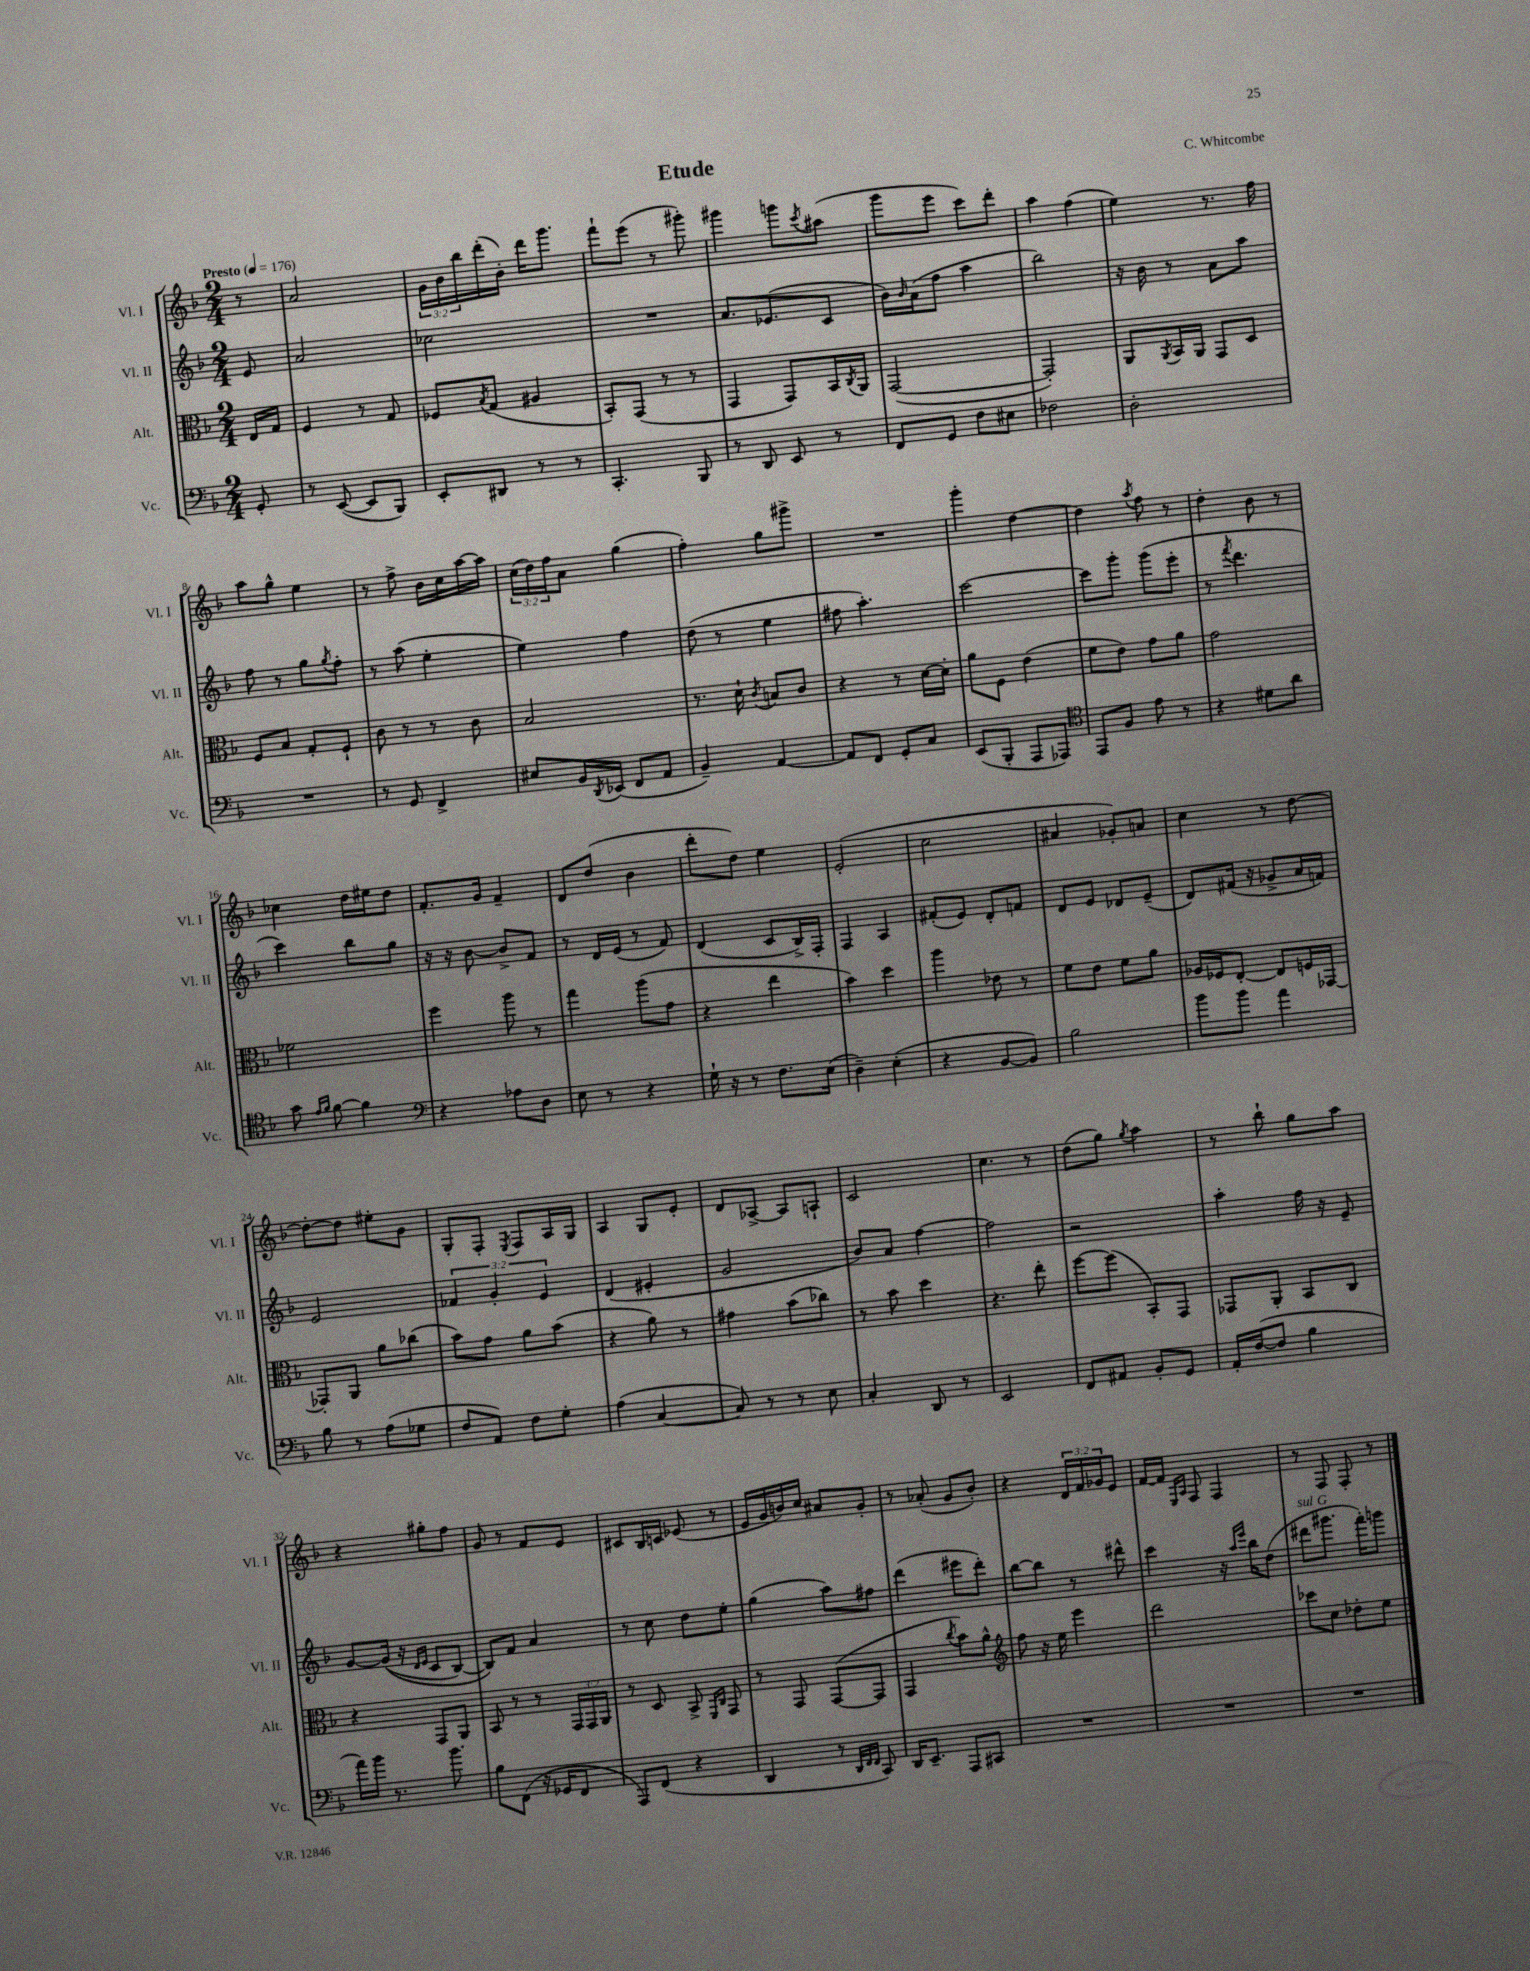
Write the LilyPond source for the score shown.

\header { title = "Etude" composer = "C. Whitcombe" }
<<
\new StaffGroup <<
\new Staff = "s0" \with { instrumentName = "Vl. I" shortInstrumentName = "Vl. I" } {
    \clef treble \key f \major \numericTimeSignature \time 2/4 \override Staff.TupletNumber.text = #tuplet-number::calc-fraction-text \partial 8 \tempo "Presto" 4 = 176
    r8 |
    a'2 |
    \tuplet 3/2 { g'16 bes'16 bes''16 } d'''16-.( bes'16-.) d'''16 g'''8. |
    f'''8-! e'''8( r8 gis'''8-.) |
    gis'''4 g'''8 \acciaccatura { c'''8 } ais''8( |
    g'''8 e'''8 c'''8) d'''8-. |
    a''4 f''4( |
    e''4) r8. f''16 |
    a''8 g''8-^ e''4 |
    r8 f''8-> bes'16 c''16 a''16~ a''16 |
    \tuplet 3/2 { c''16( d''16) f''16 } a'8 g''4( |
    f''4-.) g''8 gis'''8-> |
    R2 |
    g'''4-. d''4~ |
    d''4 \acciaccatura { a''8 } f''8 r8 |
    d''4-. bes'8 r8 |
    ces''4 d''16 eis''16 d''8 |
    f'8.-. g'16 f'4-- |
    d'8 d''8( bes'4 |
    d'''8-. d''8) e''4 |
    e'2-.( |
    c''2 |
    ais'4 ges'8-.) a'8 |
    c''4 r8 d''8~ |
    d''8~-. d''8 eis''8-. g'8 |
    g8-. f8-. \acciaccatura { e8 } f8 a16 g16 |
    a4 g8 e'8-. |
    d'8 aes8~-> aes8 a8-! |
    c'2 |
    c''4. r8 |
    d''8( g''8) \acciaccatura { g''8 } a''4 |
    r8 bes''8-! g''8 a''8 |
    r4 gis''8-. f''8 |
    g'8 r8 f'8 e'8 |
    cis'8 bes16 c'16 ees'8( r8 |
    e'16 g'16 b'16) c''16 ais'8 g'8-. |
    r8 aes'8-.( g'8 bes'8-.) |
    r4 \tuplet 3/2 { d'16 f'16 ges'16 } e'8 |
    f'16~ f'16 \grace { e16 a16 } f8 f4 |
    r8 f8 f8-. r8 \bar "|." |
}
\new Staff = "s1" \with { instrumentName = "Vl. II" shortInstrumentName = "Vl. II" } {
    \clef treble \key f \major \numericTimeSignature \time 2/4 \override Staff.TupletNumber.text = #tuplet-number::calc-fraction-text \partial 8
    e'8 |
    a'2 |
    ces''2 |
    R2 |
    a'8. ees'8.( c'8 |
    bes'16) \grace { bes'16 } a'16( f''8 a''4 |
    bes''2) |
    r16 bes'16 r8 a'8 a''8 |
    f''8 r8 g''8 \acciaccatura { g''8 } f''8-. |
    r8 a''8( e''4-. |
    e''4) f''4 |
    d''8( r8 e''4 |
    fis''8 a''4.-.) |
    c'''2~ |
    c'''8 g'''8-. g'''8( e'''8-. |
    r8 \acciaccatura { f'''8 } d'''4. |
    c'''4) bes''8 g''8 |
    r16 r16 bes'8~ bes'8-> f'8 |
    r8 d'16 e'16( r8 f'8) |
    d'4( c'8 bes16->) f16-. |
    f4 a4 |
    fis'8-.( e'8) d'8-. f'8 |
    d'8 e'8 des'8 e'8--( |
    d'8) fis'16( r16 ges'8-> a'16 f'16) |
    e'2 |
    \tuplet 3/2 { fes'4 g'4-. e'4 } |
    d'4( eis'4-. |
    g'2 |
    bes'8) a'8 f''4~ |
    f''2 |
    r2 |
    a''4-. f''16 r16 e'8-- |
    g'8~ g'16(\( r16 \grace { d'16 e'16 } c'8 bes8~) |
    bes8\) f'8 a'4 |
    r8 c''8 d''8 e''8-. |
    g''4( a''8) fis''8 |
    d'''4( eis'''8 d'''8-.) |
    bes''8~ bes''8 r8 dis'''8-^ |
    c'''4 r16 \grace { a''16 e'''16 } bes''16 d''8( |
    dis'''8^\markup { \italic "sul G" } gis'''8. f'''16-.) g'''8 \bar "|." |
}
\new Staff = "s2" \with { instrumentName = "Alt." shortInstrumentName = "Alt." } {
    \clef alto \key f \major \numericTimeSignature \time 2/4 \override Staff.TupletNumber.text = #tuplet-number::calc-fraction-text \partial 8
    e16 g16 |
    f4 r8 g8 |
    fes8 \acciaccatura { bes8 } g8( ais4 |
    bes,8-.) g,8( r8 r8 |
    g,4 g,8) bes,16 \acciaccatura { c8 } a,16 |
    g,2~( |
    g,2-.) |
    a,8 \acciaccatura { a,8 } bes,16 a,16 g,8 d8 |
    f8 bes8 g8-. f8-! |
    c'8 r8 r8 c'8 |
    bes2 |
    r8. d'16-! \acciaccatura { c'8 } b8 c'8 |
    r4 r8 d'16~ d'16-. |
    a'8 f8 e'4( |
    f'8 e'8) g'8 a'8 |
    g'2 |
    fes'2 |
    f''4 a''8 r8 |
    g''4 a''8( g'8 |
    r4 e''4 |
    bes'4) d''4 |
    a''4 ees'8 r8 |
    f'8 e'8 f'8 a'8 |
    aes16 fes16 e8~-. e8 f16 ges,16~ |
    ges,8-. a,8 a'8 ces''8( |
    bes'8) g'8 a'8 bes'8( |
    r4 a'8) r8 |
    gis'4 bes'8( ces''8) |
    r8 bes'8 d''4 |
    r4. e''8-. |
    f''8~ f''8( bes,8-.) g,8 |
    ges,8 a,8-. bes,8 c8 |
    r4 g,8 a,8 |
    bes,8 r8 r8 \tuplet 3/2 { g,16 g,16 a,16 } |
    r8 d8 bes,8-> \grace { f,16 c16 } g,8 |
    r8 g,8 g,8~( g,8 |
    g,4 \acciaccatura { c''8 } bes'8) a'8-^ |
    \clef treble f''8 r16 e''16 e'''4 |
    d'''2 |
    ces'''8 c''8 des''8-. e''8 \bar "|." |
}
\new Staff = "s3" \with { instrumentName = "Vc." shortInstrumentName = "Vc." } {
    \clef bass \key f \major \numericTimeSignature \time 2/4 \partial 8
    g,8-. |
    r8 e,8~( e,8 bes,,8) |
    e,8-. dis,8 r8 r8 |
    c,4.-. bes,,8 |
    r8 d,8 e,8 r8 |
    f,8 g,8 f8 eis8 |
    fes2 |
    d2-. |
    R2 |
    r8 g,8 f,4-> |
    eis8 bes,16 \acciaccatura { d,8 } ees,16( f,8 a,8 |
    bes,4--) a,4~ |
    a,8 f,8 g,8-. c8 |
    e,8( bes,,8-. a,,8 aes,,8) |
    \clef tenor e,8 f8 e'8 r8 |
    r4 dis'8 a'8 |
    g'8 \grace { e'16 f'16 } f'8~ f'4 |
    \clef bass r4 aes8 d8 |
    e8 r8 r4 |
    g16-! r16 r8 f8. e16( |
    d4--) e4-.( |
    r4 bes,8~ bes,8) |
    bes2 |
    bes'8 bes'8 a'4 |
    bes8 r8 a8( ges8 |
    f8 a,8) f8 g8-. |
    a4( c4~ |
    c8) r8 r8 e8 |
    c4-. d,8 r8 |
    e,2 |
    f,8 ais,8 bes,8-. g,8 |
    a,16-. f16~( f8 bes4 |
    a'16) bes'16 r8. bes'8. |
    bes8 f,8( r16 ges,16 f,8 |
    a,,8) f,8( r4 |
    d,4 r8 \grace { d,32 f,32 f,32 } c,8) |
    d,16 e,8.-- a,,8 cis,8 |
    R2 |
    R2 |
    R2 \bar "|." |
}
>>
>>
